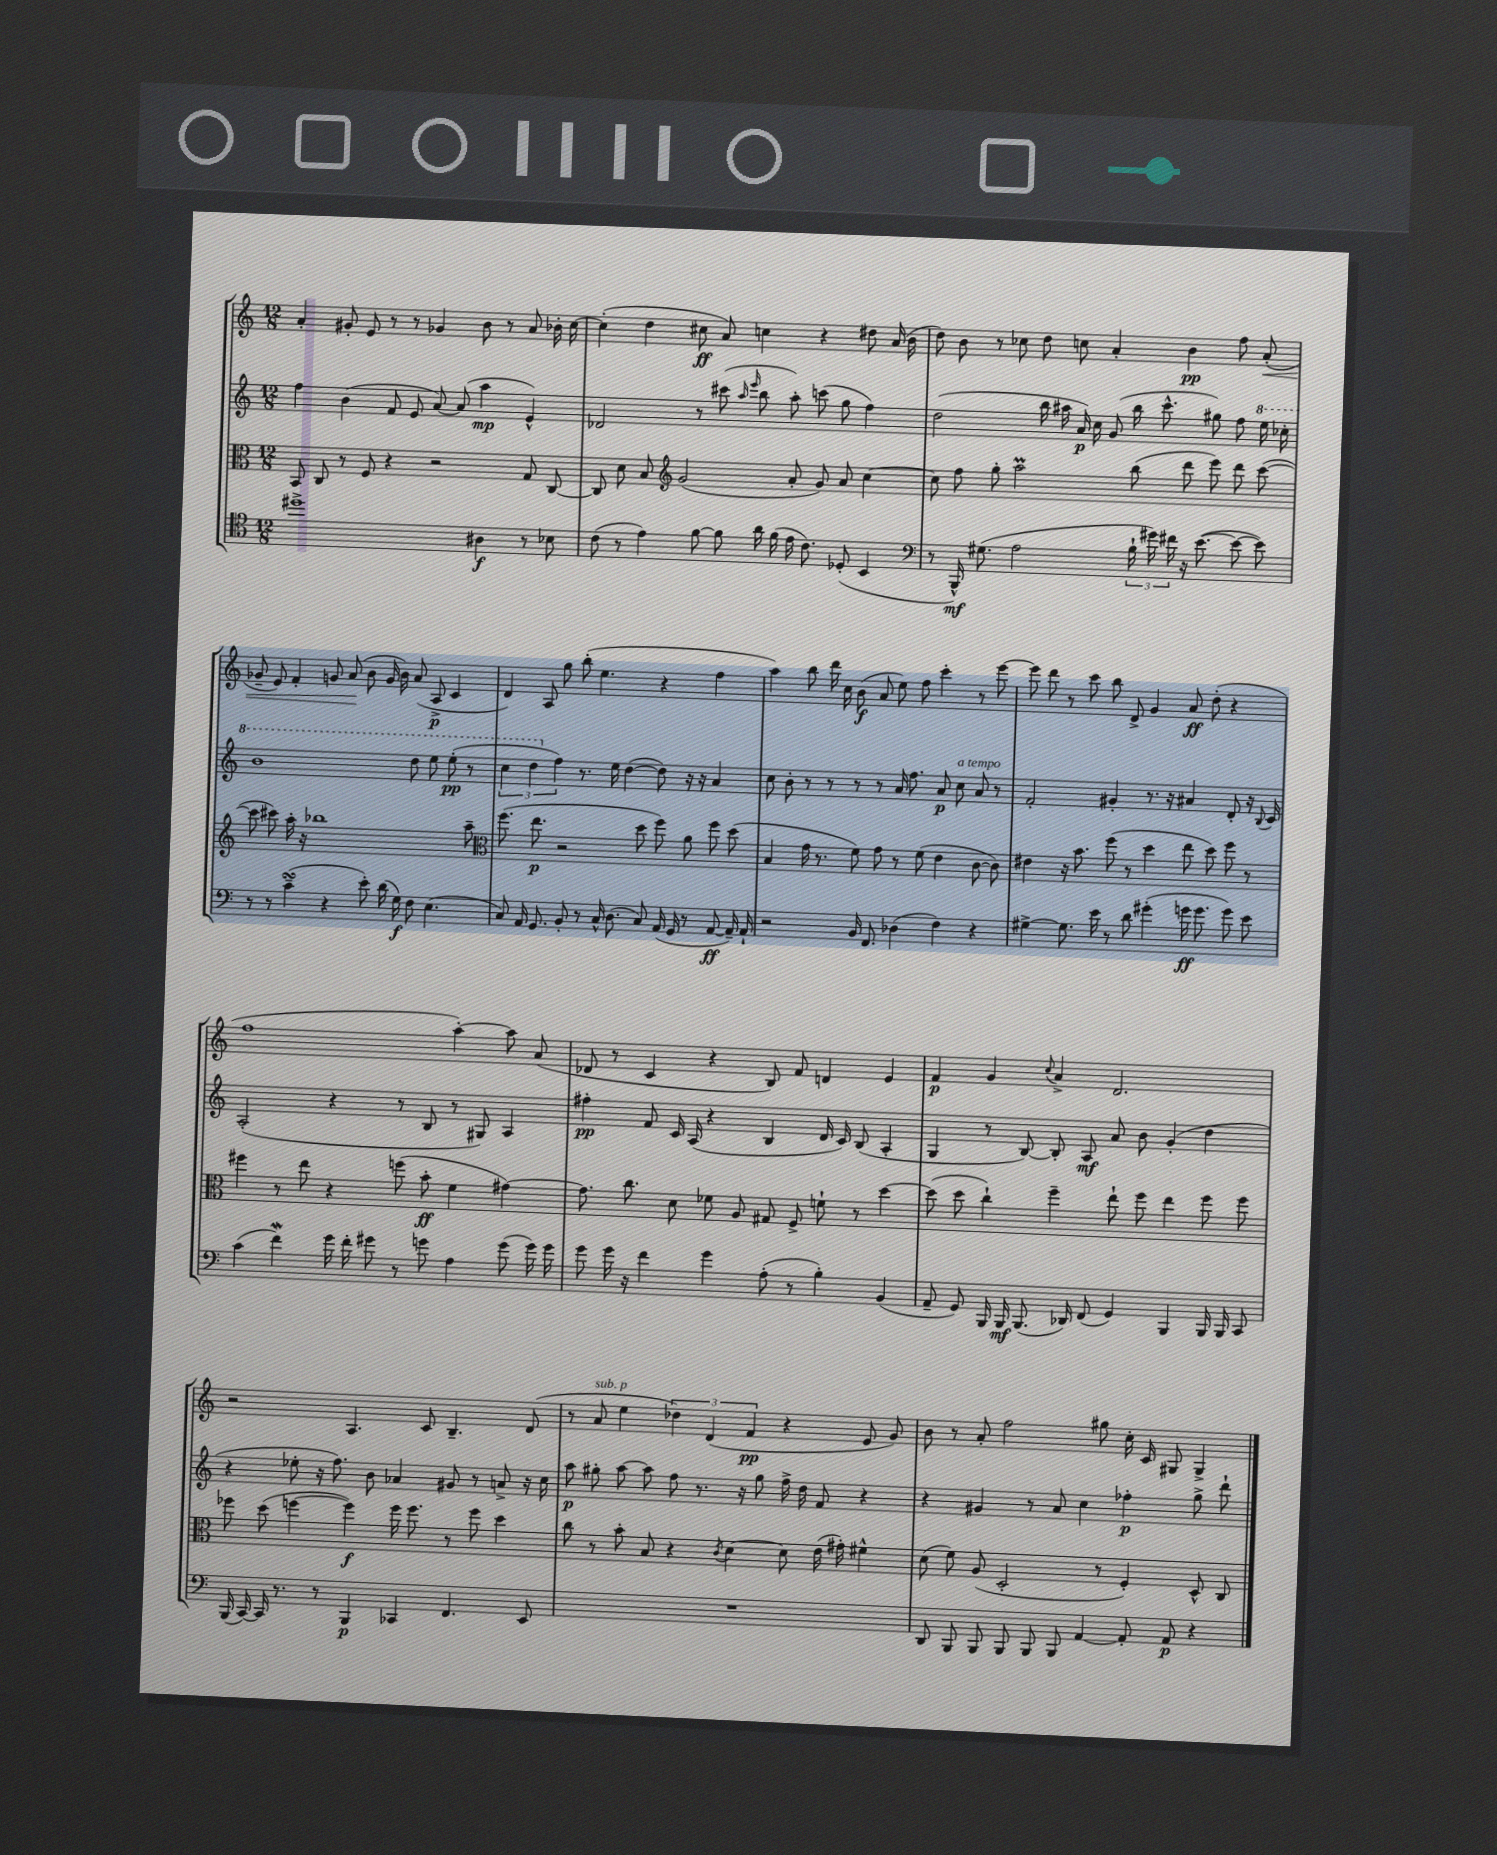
<<
\new StaffGroup <<
\new Staff = "s0" {
    \clef treble \key c \major \numericTimeSignature \time 12/8
    \autoBeamOff a'4-. gis'8-. e'8 r8 r8 ges'4 b'8 r8 a'8 bes'16-. c''16~ |
    c''4-.( d''4 cis''8\ff a'8) c''4 r4 dis''8 a'16( b'16 |
    d''8) b'8 r8 ces''8 d''8 c''8 a'4-. b'4\pp f''8 a'8-.\<( |
    ges'8-- e'8) f'4-. g'8 a'8\!( b'8 g'16 b'16) a'8( a8->\p c'4 |
    d'4) a8 g''8 b''8-.( e''4. r4 f''4 |
    a''4) b''8 d'''16 c''16 b'8\f( a'8 e''8) f''8 c'''4-. r8 e'''8~ |
    e'''8 d'''8 r8 c'''8 b''8 d'8-> g'4 a'8\ff d''8-.( r4 |
    f''1 a''4~-.) a''8 a'8( |
    des'8 r8 c'4 r4 b8) f'8 d'4 e'4 |
    f'4\p g'4 \appoggiatura { c''8 } a'4-> d'2. |
    r2 a4. c'8 b4.-- d'8( |
    r8 a'8^\markup { \italic "sub. p" } e''4 \tuplet 3/2 { des''4) d'4( f'4\pp } r4 e'8 g'8) |
    b'8 r8 a'8-. f''2 gis''8 c''16-. c'16 gis8 gis4-> \bar "|." |
}
\new Staff = "s1" {
    \clef treble \key c \major \numericTimeSignature \time 12/8
    \autoBeamOff f''4 b'4( f'8 e'8 a'8~) a'8( a''4\mp e'4-^) |
    des'2 r8 cis'''8( \grace { a''16 e'''16 } b''8 a''8-.) c'''8( g''8 f''4) |
    d''2( b''16 ais''16 a'16\p) c''16 g'8( b''16 c'''8.-^ gis''8) f''8 \ottava #1 e'''16 ces'''16-. |
    b''1 d'''8 e'''8 e'''8-.\pp( r8 |
    \tuplet 3/2 { c'''4 d'''4 \ottava #0 f''4) } r8. e''16 d''4~( d''8) r16 r16 a'4 |
    c''8 b'8-. r8 r8 r8 r8 a'16 f''8. a'8\p c''8^\markup { \italic "a tempo" } a'8 r8 |
    f'2-. gis'4-. r8. r16 ais'4 d'8-. r16 \appoggiatura { b8 } c'16 |
    a2-.( r4 r8 b8 r8 gis8) a4 |
    fis''4-.\pp f'8 c'16 a16( r4 b4 d'16 c'16) b8( a4-. |
    g4 r8 b8~) b8-. a8\mf a'8 b'8 g'4-.( d''4 |
    r4 ees''8-. r16 f''8.) b'8 aes'4 gis'8 r8 a'8-> r16 c''16 |
    a''8\p gis''8-. a''8~ a''8 f''8 r8. r16 gis''8 f''16-> d''16 f'8 r4 |
    r4 gis'4 r8 a'8 c''4 fes''4-.\p g''8-> d'''8-! \bar "|." |
}
\new Staff = "s2" {
    \clef alto \key c \major \numericTimeSignature \time 12/8
    \autoBeamOff b,8 c8 r8 f8 r4 r2 g8 c8~ |
    c8 d'8 b8 \clef treble g'2( a'8-. g'8) a'8 c''4~ |
    c''8 f''8 g''8-. a''2\prall b''8( d'''8 e'''8) d'''8 c'''8~( |
    c'''8 cis'''8) a''16-. r16 bes''1 a''8-- |
    \clef alto f''8.( e''8.\p r2 d''8 f''8) a'8 f''8 d''8( |
    b4 g'16 r8. f'8) g'8 r8 f'8( e'4 c'8~ c'8) |
    eis'4 r16 b'8. f''8( r8 d''4 e''8 d''8) f''8 r8 |
    fis''4 r8 e''8 r4 f''8( b'8-.\ff f'4 gis'4~) |
    gis'8. c''8. d'8 fes'8 a8 gis8 f8-> f'8-! r8 d''4~ |
    d''8( d''8 c''4-!) f''4-- e''8-! f''8 e''4 f''8 f''8 |
    fes''8 d''8( f''4~ f''4\f) f''16 f''8. r8 f''8 d''4 |
    c''8 r8 b'8-. b8 r4 \acciaccatura { c'8 } d'4~ d'8 e'16( gis'16-.) fis'4-^ |
    d'8( f'8) a8( d2-. r8 f4-.) d8-^ c8 \bar "|." |
}
\new Staff = "s3" {
    \clef tenor \key c \major \numericTimeSignature \time 12/8
    \autoBeamOff dis''1-> ais4\f r8 bes8 |
    c'8( r8 e'4) f'8~ f'8 a'16 f'16( e'16 c'8.) des8-.( b,4 |
    \clef bass r8 b,,16-^\mf) gis8.( a2 \tuplet 3/2 { b16-! gis'16) fis'16 } r16 e'8.~( e'8~ e'8) |
    r8 r8 c'4--\turn( r4 e'8-.) d'16( g16\f) f8 e4.( |
    c8) a,16 g,8. b,8-. r8 c16-^ d8.( c8) a,16( g,16 r8 a,8~\ff a,16--) a,16-! |
    r2 b,16 f,8. des4( f4) r4 |
    gis4~-> gis8. e'16 r8 d'8 gis'4-.( g'16\ff g'8. g'8) e'8 |
    c'4( f'4\mordent) g'16 f'16-. gis'8 r8 g'8 a4 g'8( g'16) g'16 |
    g'8 g'16 r16 f'4 g'4 a8-.( r8 b4-.) b,4( |
    a,8-- g,8) b,,16 b,,16\mf b,,8.( des,16) f,8( g,4) b,,4 b,,16 b,,16 c,8 |
    b,,16( c,16~) c,16 r8. r8 b,,4\p ces,4 f,4. e,8 |
    R1. |
    d,8 b,,8 b,,8 b,,8 b,,8 b,,8 a,4~ a,8-. a,8\p r4 \bar "|." |
}
>>
>>
\layout { \context { \Score \remove "Bar_number_engraver" } }
